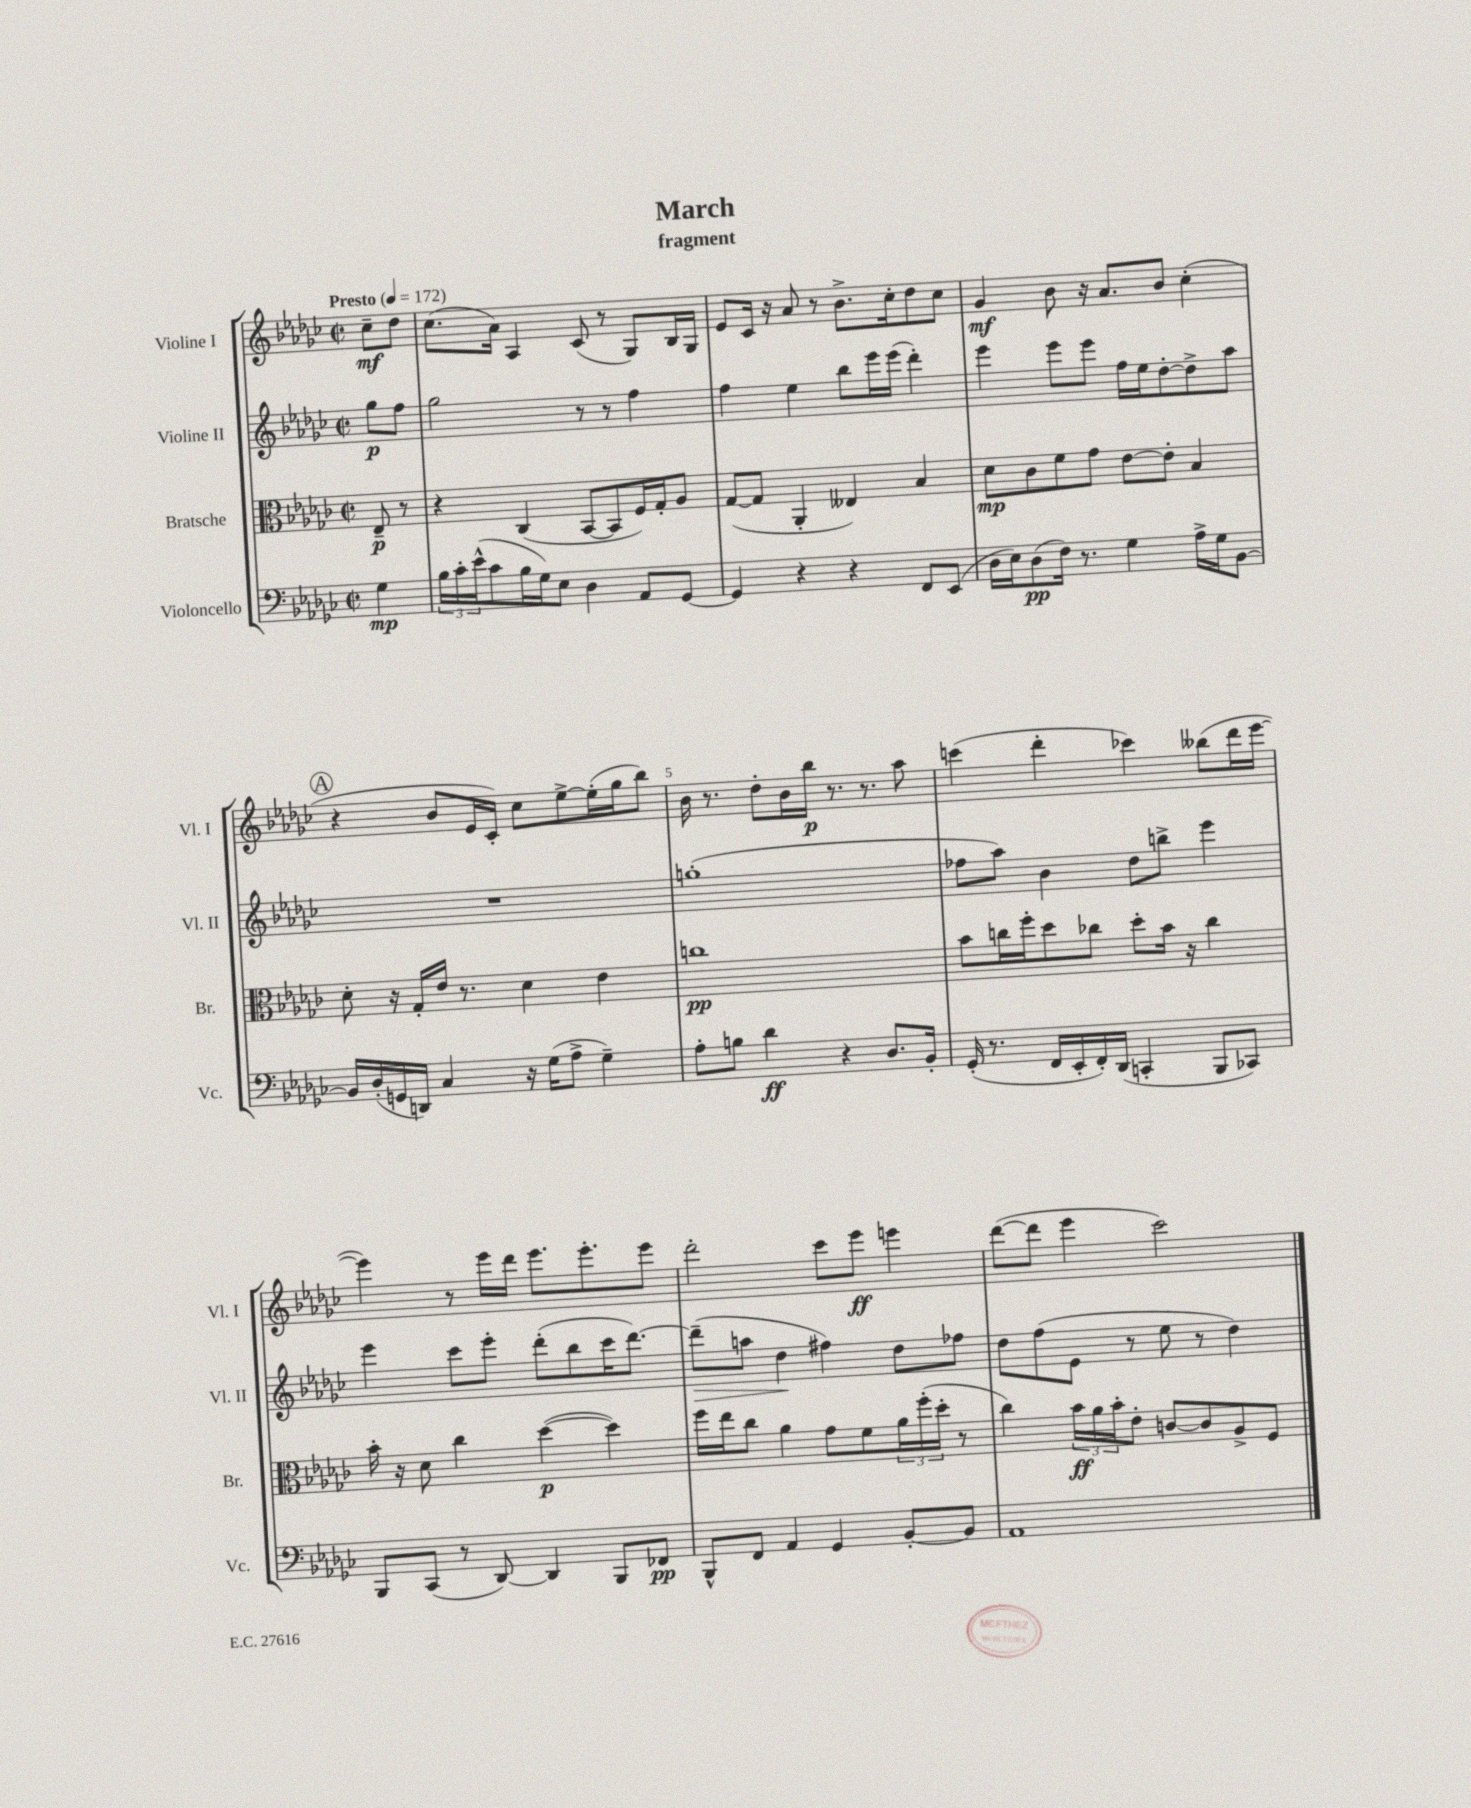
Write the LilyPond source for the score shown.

\header { title = "March" subtitle = "fragment" }
<<
\new StaffGroup <<
\new Staff = "s0" \with { instrumentName = "Violine I" shortInstrumentName = "Vl. I" } {
    \clef treble \key ges \major \defaultTimeSignature \time 2/2 \partial 4 \tempo "Presto" 4 = 172
    ces''8--\mf des''8 |
    ces''8.( aes'16) aes4 ces'8( r8 ges8) bes16 ges16 |
    ees'8 ces'16 r16 aes'8 r8 bes'8.-> ces''16-. des''8 ces''8 |
    ges'4\mf bes'8 r16 aes'8. bes'8 ces''4-.( |
    \mark \markup { \circle "A" } r4 bes'8 ees'16 ces'16-.) ces''8 ees''8~-> ees''16-.( ges''16 bes''8) |
    bes'16 r8. des''8-. bes'16 bes''16\p r8. r8. aes''8 |
    c'''4( des'''4-. ces'''4) beses''8( des'''16 ees'''16~ |
    ees'''4) r8 ees'''16 des'''16 ees'''8. ees'''8.-. ees'''8 |
    des'''2-. ces'''8 ees'''8\ff e'''4 |
    des'''8~( des'''8 ees'''4 ces'''2) \bar "|." |
}
\new Staff = "s1" \with { instrumentName = "Violine II" shortInstrumentName = "Vl. II" } {
    \clef treble \key ges \major \defaultTimeSignature \time 2/2 \partial 4
    ges''8\p f''8 |
    ges''2 r8 r8 f''4 |
    f''4 ees''4 bes''8 ees'''16 ees'''16( des'''4-.) |
    ees'''4 ees'''8 ees'''8 f''16 ees''16 des''8~-. des''8-> aes''8 |
    \mark \markup { \circle "A" } R1 |
    g''1-.( |
    fes''8 aes''8) bes'4 des''8 b''8-> ees'''4 |
    ees'''4 ces'''8 ees'''8-. des'''8-.( bes''8 ces'''16 des'''8.~) |
    des'''8--\>( a''8 des''4\! fis''4) des''8 fes''8 |
    des''8 f''8( ees'8 r8 ees''8 r8 des''4) \bar "|." |
}
\new Staff = "s2" \with { instrumentName = "Bratsche" shortInstrumentName = "Br." } {
    \clef alto \key ges \major \defaultTimeSignature \time 2/2 \partial 4
    ees8--\p r8 |
    r4 ces4( bes,8~ bes,8 f16) ges16-. aes8 |
    ges8~( ges8 aes,4-. eeses4) bes4 |
    des'8\mp ces'8 f'8 ges'8 ees'8~ ees'8-. bes4 |
    \mark \markup { \circle "A" } des'8-. r16 ges16-. ees'16 r8. des'4 ees'4 |
    c''1\pp |
    bes'8 c''16 f''16-. des''8 ces''8 des''8-. bes'16 r16 ces''4 |
    bes'16-. r16 des'8 ces''4 des''4~\p( des''4) |
    f''16 ees''16 ces''8 aes'4 ges'8 f'8 \tuplet 3/2 { aes'16 f''16-.( des''16-. } r8 |
    ces''4) \tuplet 3/2 { bes'16\ff aes'16 bes'16-. } ees'8-. c'8~ c'8 aes8-> f8 \bar "|." |
}
\new Staff = "s3" \with { instrumentName = "Violoncello" shortInstrumentName = "Vc." } {
    \clef bass \key ges \major \defaultTimeSignature \time 2/2 \partial 4
    ges4\mp |
    \tuplet 3/2 { bes16 ces'16-. ees'16-^( } ces'8 bes16 ges16) ees8 des4 aes,8 ges,8~ |
    ges,4 r4 r4 f,8 ees,8( |
    des16 ees16) des8\pp( f16) r8. ges4 aes16-> ges16 bes,8~ |
    \mark \markup { \circle "A" } bes,16 des16-.( g,16 d,16) ces4 r16 ges16( aes8-> ges4--) |
    aes8-. b8 des'4\ff r4 des8. bes,16-. |
    ges,16-.( r8. f,16 ees,16-. f,16-.) des,16( c,4-. bes,,8 ces,8) |
    bes,,8 ces,8( r8 des,8~) des,4 bes,,8 fes,8\pp |
    bes,,8-^ f,8 aes,4 ges,4 bes,8~-. bes,8 |
    aes,1 \bar "|." |
}
>>
>>
\layout { \context { \Score \override BarNumber.break-visibility = ##(#f #t #t) barNumberVisibility = #(every-nth-bar-number-visible 5) } }
